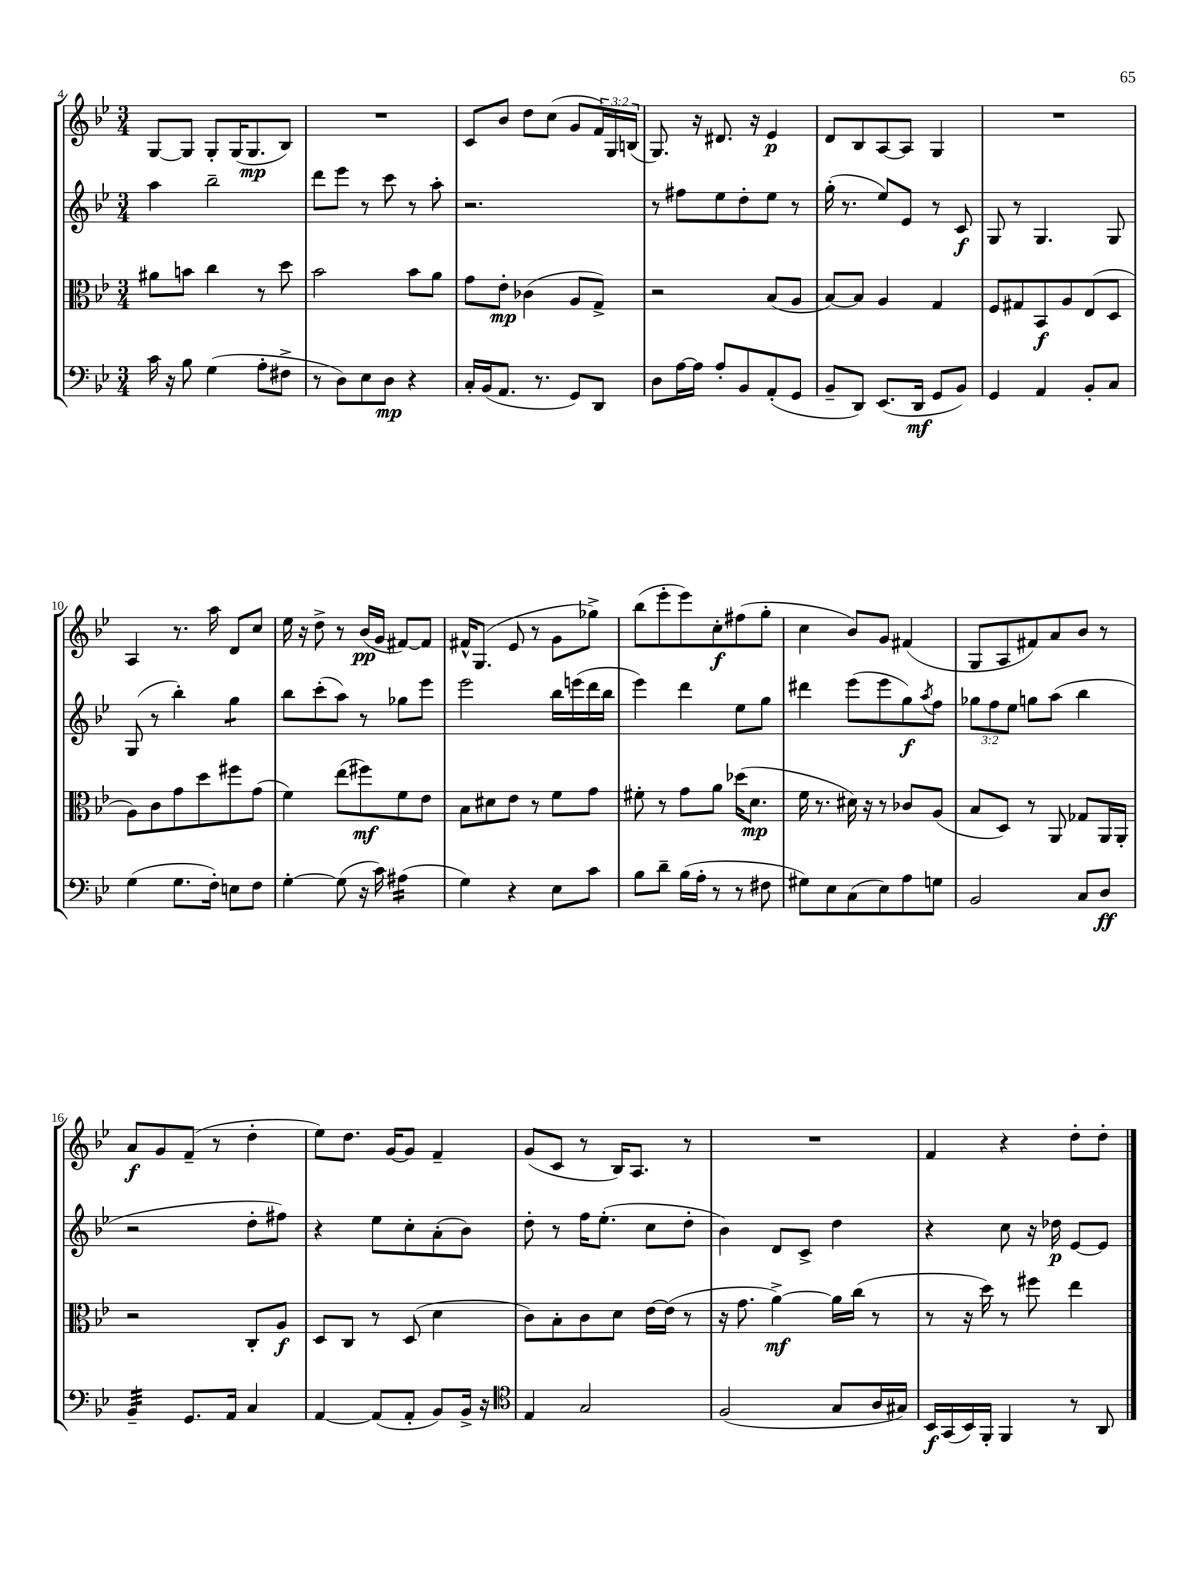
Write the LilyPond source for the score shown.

<<
\new StaffGroup <<
\new Staff = "s0" {
    \clef treble \key bes \major \numericTimeSignature \time 3/4 \override Staff.TupletNumber.text = #tuplet-number::calc-fraction-text
    g8~ g8 g8-. g16( g8.\mp bes8) |
    R2. |
    c'8 bes'8 d''8 c''8( g'8 \tuplet 3/2 { f'16) g16 b16( } |
    g8.) r16 dis'8. r16 ees'4\p |
    d'8 bes8 a8~ a8 g4 |
    R2. |
    a4 r8. a''16 d'8 c''8 |
    ees''16 r16 d''8-> r8 bes'16\pp( g'16 fis'8~) fis'8 |
    fis'16-^ g8.( ees'8 r8 g'8 ges''8->) |
    bes''8( ees'''8-. ees'''8) c''8-.\f fis''8( g''8-. |
    c''4 bes'8) g'8 fis'4( |
    g8 a8 fis'8) a'8 bes'8 r8 |
    a'8\f g'8 f'8--( r8 d''4-. |
    ees''8) d''8. g'16~ g'8 f'4-- |
    g'8( c'8 r8 bes16) a8. r8 |
    R2. |
    f'4 r4 d''8-. d''8-. \bar "|." |
}
\new Staff = "s1" {
    \clef treble \key bes \major \numericTimeSignature \time 3/4 \override Staff.TupletNumber.text = #tuplet-number::calc-fraction-text
    a''4 bes''2-- |
    d'''8 ees'''8 r8 c'''8 r8 a''8-. |
    r2. |
    r8 fis''8 ees''8 d''8-. ees''8 r8 |
    g''16-.( r8. ees''8) ees'8 r8 c'8\f |
    g8 r8 g4. g8 |
    g8( r8 bes''4-.) g''4:8 |
    bes''8 c'''8-.( a''8) r8 ges''8 ees'''8 |
    ees'''2 bes''16 e'''16( d'''16 bes''16 |
    ees'''4) d'''4 ees''8 g''8 |
    dis'''4 ees'''8( ees'''8 g''8\f) \acciaccatura { a''8 } f''8 |
    \tuplet 3/2 { ges''8 f''8 ees''8 } g''8 a''8( bes''4 |
    r2 d''8-. fis''8) |
    r4 ees''8 c''8-. a'8-.( bes'8) |
    d''8-. r8 f''16 ees''8.-.( c''8 d''8-. |
    bes'4) d'8 c'8-> d''4 |
    r4 c''8 r16 des''16\p ees'8~ ees'8 \bar "|." |
}
\new Staff = "s2" {
    \clef alto \key bes \major \numericTimeSignature \time 3/4
    ais'8 b'8 c''4 r8 d''8 |
    bes'2 bes'8 a'8 |
    g'8 ees'8-.\mp ces'4( a8 g8->) |
    r2 bes8( a8 |
    bes8~) bes8 a4 g4 |
    f8 gis8 bes,8\f a8 ees8( d8 |
    a8) c'8 g'8 d''8 fis''8 g'8( |
    f'4) ees''8( fis''8\mf) f'8 ees'8 |
    bes8 dis'8 ees'8 r8 f'8 g'8 |
    fis'8-. r8 g'8 a'8 des''16( d'8.\mp |
    f'16 r8. dis'16) r16 r8 ces'8 a8( |
    bes8 d8) r8 a,8 ges8 a,16 a,16-. |
    r2 c8-. a8\f |
    d8 c8 r8 d8( d'4 |
    c'8) bes8-. c'8 d'8 ees'16~ ees'16( r8 |
    r16 g'8. a'4~->\mf) a'16 c''16( r8 |
    r8 r16 d''16) r8 fis''8 ees''4 \bar "|." |
}
\new Staff = "s3" {
    \clef bass \key bes \major \numericTimeSignature \time 3/4
    c'16 r16 bes8 g4( a8-. fis8-> |
    r8 d8) ees8 d8\mp r4 |
    c16-. bes,16( a,8. r8. g,8) d,8 |
    d8 a16~ a16 a8-. bes,8 a,8-.( g,8 |
    bes,8-- d,8) ees,8.( d,16\mf g,8 bes,8) |
    g,4 a,4 bes,8-. c8 |
    g4( g8. f16-.) e8 f8 |
    g4~-. g8( r16 c'16) ais4:16( |
    g4) r4 ees8 c'8 |
    bes8 d'8-- bes16( a16-. r8 r8 fis8 |
    gis8) ees8 c8( ees8) a8 g8 |
    bes,2 c8 d8\ff |
    bes,4:32-- g,8. a,16 c4 |
    a,4~ a,8( a,8-. bes,8) bes,16-> r16 |
    \clef tenor ees4 g2 |
    f2( g8 a16 gis16) |
    bes,16\f g,16( bes,16) f,16-. f,4 r8 a,8 \bar "|." |
}
>>
>>
\layout { \context { \Score currentBarNumber = #4 } }
